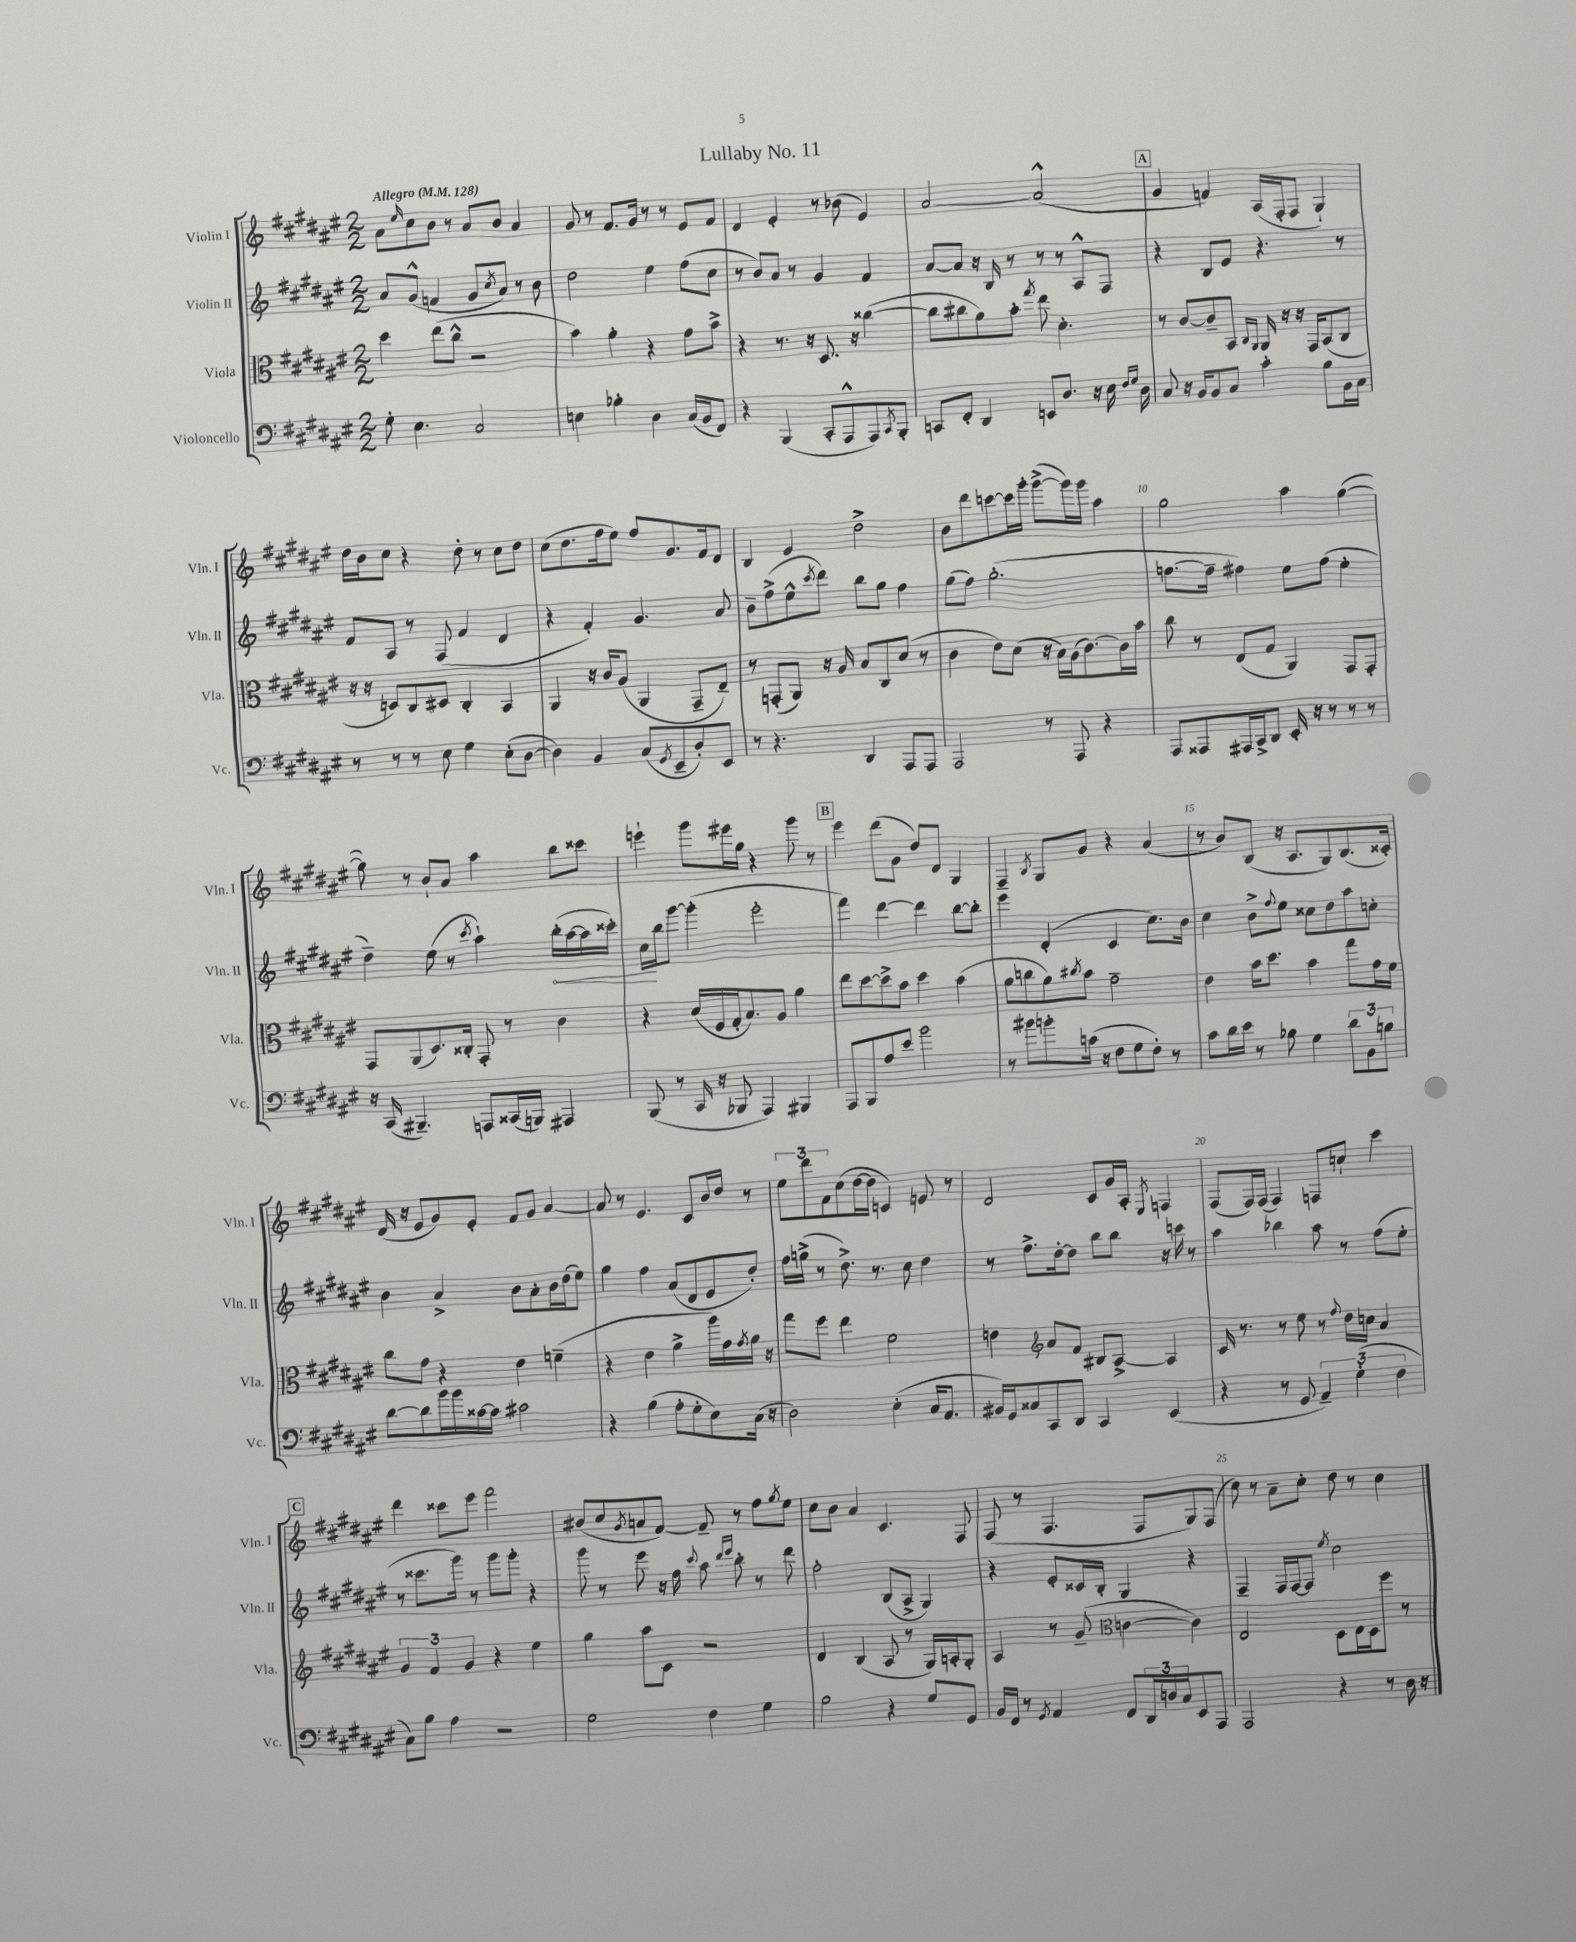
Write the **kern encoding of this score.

**kern	**kern	**kern	**kern
*staff4	*staff3	*staff2	*staff1
*clefF4	*clefC3	*clefG2	*clefG2
*k[f#c#g#d#a#e#]	*k[f#c#g#d#a#e#]	*k[f#c#g#d#a#e#]	*k[f#c#g#d#a#e#]
*M2/2	*M2/2	*M2/2	*M2/2
*MM128	*MM128	*MM128	*MM128
8G#'	4dd#	8a#	8a#
.	.	.	16qqee#
4.E#	.	(8g#^^	8cc#
.	(8ee#	4f	8b
.	8cc#^^	.	8r
2C#	2r	8g#	8a#
.	.	8qcc#	.
.	.	8a#)	8b
.	.	8r	4a#
.	.	8b	.
=	=	=	=
4E	4b)	2dd#	8g#
.	.	.	8r
4B-'	4a#'	.	8.f#
.	.	.	16g#
4D#	4r	4ee#	8r
.	.	.	8r
(16C#	8g#	(8ff#	8e#
16BB	.	.	.
8FF#)	8b^	8cc#	8f#
=	=	=	=
4r	4r	8r	4d#
.	.	8b)	.
(4BBB	8.r	8a#	4e#'
.	.	8r	.
.	16r	.	.
8CC#'	8.D#	4g#	8r
8AAA#^^	.	.	(8b-
.	16r	.	.
8AAA#)	([4cc##	4f#	4e#)
8qCC#	.	.	.
8BBB'	.	.	.
=	=	=	=
8CC	8cc##]	[8a#	[2a#
8FF#'	8cc#	8a#]	.
4DD#	8a#)	16r	.
.	.	16B	.
.	8b'	8r	.
.	8qgg#	.	.
8EE	8ee#	8r	(2a#^^]
8.D#	4.d#'	8r	.
.	.	8A#^^	.
16r	.	.	.
16E#	.	8F#	.
16qqF#	.	.	.
16qqG#	.	.	.
16D#	.	.	.
=	=	=	=
8C#	8r	4r	4g#
16r	[8c#	.	.
16BB	.	.	.
8BB	8c#~]	8B	4f)
8C#	8BB	8e#	.
.	16qqC#	.	.
.	16qqAA#	.	.
4c#'	16AA#	4.r	(16A#
.	16r	.	16F#'
.	16r	.	8F#
.	16GG#	.	.
8B	(8BB	.	4G#`)
16BB	8C#	8r	.
16C#	.	.	.
=	=	=	=
8r	16r	8f#	16dd#
.	16r	.	16b
8r	8D)	8A#	8cc#
8r	8C#	8r	4r
8E#	8D#	(8F#	.
4G#	4C#'	4f#	8dd#'
.	.	.	8r
(8E#'	4BB	4d#	8cc#
[8D#	.	.	8dd#
=	=	=	=
4D#])	4AA#	4r	(8cc#
.	.	.	8.dd#
4BB	16r	4f#')	.
.	16c#	.	16ff#
.	(8A#	.	8ee#)
(8C#	4AA#	4.g#	8ff#
8qGG#	.	.	.
8EE#~	.	.	8.g#
8D#')	8GG#~	.	.
.	.	.	16f#
8EE#	8E#~)	8a#	8d#
=	=	=	=
8r	8r	8b~	4B
4.r	(8GG'	(8ff#^	.
.	8AA#)	8ee#^^	4e#
.	.	8qccc#	.
.	16r	8ddd#)	.
.	16A#	.	.
4DD#	8B	8bb	2dd#^
.	8C#	8gg#	.
8AAA#	(8d#	4ff#	.
8AAA#	8r	.	.
=	=	=	=
2AAA#	4c#	(8gg#	8b
.	.	8ff#)	8ddd#
.	8e#)	(2.gg#'	[8ccc
.	(8d#	.	16ccc]
.	.	.	16ggg#'
8r	16r	.	([8ggg#^
.	16B)	.	.
8AAA#	(16A#	.	16ggg#])
.	[8.c#)	.	16ggg#
4r	.	.	4aa#
.	16c#]	.	.
.	16b	.	.
=	=	=	=
8AAA#	8cc#	[8.ff	2gg#
8AAA##	8r	.	.
.	.	16ff~]	.
16AAA#	(8E#	4ff#)	.
16CC#^	.	.	.
8DD#	8G#	.	.
16EE#'	4AA#)	8ee#	4aa#
16r	.	.	.
8r	.	(8ff#	.
8r	8GG#	4ee#'	([4gg#
8r	8GG#'	.	.
=	=	=	=
16r	8GG#	4dd#~)	8gg#])
(16CC#	.	.	.
4.BBB#~)	(8AA#	.	8r
.	8.D#)	(8ee#	8b`
.	.	8r	8a#
.	16C##'	.	.
.	.	8qccc#	.
8AAA	8GG#'	4aa#`)	4aa#
(16CC##	8r	.	.
16BBB)	.	.	.
4AAA#	4c#	(16bb'	8bb
.	.	[16aa#	.
.	.	16aa#]	8ccc##
.	.	16ccc##')	.
=	=	=	=
(8BBB	4r	16cc#	4eee`
.	.	16bb	.
8r	.	[8ggg#	.
16CC#	(16d#	(4ggg#']	8ggg#
16r	16F#	.	.
8BBB-	16G#'	.	16eee#
.	8.B)	.	16gg#
4AAA#)	.	2eee#'	4r
.	8A#	.	.
4BBB#	4a#	.	8ggg#
.	.	.	8r
=	=	=	=
8AAA#	8ee#	4fff#)	4eee#
8BBB	[8dd#	.	.
8A#	8dd#^]	[4ddd#	(8ddd#
8e#	8b	.	8g#
2b	4dd#	4ddd#]	8dd#)
.	.	.	8d#
.	(4b	[8bb	4G#
.	.	8bb']	.
=	=	=	=
8r	8a#	4eee#	4F#~
8b#	8cc	.	.
.	.	.	8qB
8b'	8a#)	(4d#'	8G#
.	8qcc#	.	.
(16c	8b	.	8g#
16r	.	.	.
8F#	2g#~	4c#	4r
8G#	.	.	.
8F#')	.	8.cc#)	(4a#
8r	.	.	.
.	.	16b	.
=	=	=	=
8c#	4e#	4cc#	8r
16d#	.	.	8b)
16e#	.	.	.
8r	16b	8b^	(8B
.	8.dd#	.	.
.	.	8qqff#	.
8B-	.	8ee#	16r
.	.	.	8.A#
4G#	4b	8cc##	.
.	.	8dd#	8G#)
12d#	8gg#	8aa#	(8.B
12BB	.	.	.
.	16g#	8cc'	.
12B	.	.	.
.	16f#	.	16c##')
=	=	=	=
[8d#	8cc#	4b	(16d#
.	.	.	16r
8d#]	8g#	.	8e#
16b	4r	4a#^	8g#)
16b	.	.	.
[16c##	.	.	8e#'
16c##]	.	.	.
2c#	4e#	8b	8f#
.	.	8a#'	8g#
.	(4f~	16b	[4a#
.	.	(16dd#	.
.	.	8ee#)	.
=	=	=	=
4r	4r	4gg#	8a#]
.	.	.	8r
(4B	4e#	4ff#	4.e#
8A#'	4a#^	(8a#	.
8G#'	.	8d#	8c#
8E#)	16aa#)	8e#	16b
.	16g#	.	16dd#
.	8qg#	.	.
(16C#	16a#	8dd#')	8r
16r	16r	.	.
=	=	=	=
2D#)	8gg#	16ff#	12ee#
.	.	(16gg^	.
.	.	.	12ddd#
.	8ff#	8r	.
.	.	.	12f#
.	4ee#	8.dd#^)	(8cc#
.	.	.	[16dd#
.	.	8.r	16dd#]
(4E#'	2f#	.	4c)
.	.	8cc#	.
16C#	.	4dd#	8e
8.AA#	.	.	.
.	.	.	8r
=	=	=	=
16BB#)	4e	8r	2d#
16GG#	.	.	.
8C##	.	8.ff#^	.
*	*clefG2	*	*
8CC#	8a#	.	.
.	.	[16dd#'	.
8DD#	8f#	8dd#]	.
4CC#	8B#	8bb	8c#
.	[8A#^	8bb	16g#
.	.	.	16A#'
.	.	.	8qE#
(4EE#	4A#]	16r	4F
.	.	16ccc	.
.	.	8r	.
=	=	=	=
4r	16c#	4aa#	(8F#
.	8.r	.	.
.	.	.	16F#)
.	.	.	(16F#
8r	8r	4bb-	4F#)
8GG#	8ee#	.	.
6AA#~)	8r	8aa#	8F
.	8qqff#	.	.
.	16dd#	8r	8cc`
(6G#'	.	.	.
.	16cc	.	.
.	4a#	(8ff#	4ccc#
6F#	.	.	.
.	.	8ee#'	.
=	=	=	=
8C#)	6g#	8r	4ddd#
8B	.	8.ccc##	.
.	6f#	.	.
4A#	.	.	8ccc##
.	.	16ggg#)	.
.	6g#	.	.
.	.	8r	8eee#
2r	4r	8ggg#	2fff#
.	.	8ggg#'	.
.	4ee#	4r	.
=	=	=	=
2G#	4gg#	8ggg#	(8b#
.	.	8r	8cc#
.	.	.	8qg#
.	8aa#	8eee#	8a
.	8c#	16r	[8f#)
.	.	16ff#	.
.	.	8qqccc#	.
4F#	2r	8aa#	8f#~]
.	.	16qqddd#	.
.	.	16qqeee#	.
.	.	8bb'	8r
4G#	.	8r	8ff#
.	.	.	8qgg#
.	.	8ddd#	8ee#
=	=	=	=
2B	4d#	2ff#'	8cc#
.	.	.	8b
.	(4B	.	4a#
4r	8A#	(8B	4.c#
.	8r	8A#^	.
8G#	16G#)	4G#)	.
.	16A'	.	.
8GG#	8G#'	.	8F#
=	=	=	=
16BB	4A#	4r	(8F#
16FF#	.	.	.
8r	.	.	8r
8qGG#	.	.	.
4AA#	8r	8e#'	4.F#
.	(8g#~	16c##	.
.	.	16B'	.
*	*clefC3	*	*
8FF#	[4c	4G#	.
24DD#	.	.	8F#
24D	.	.	.
24C#	.	.	.
8EE#	4c])	4r	8G#)
8AAA#	.	.	(8F#
=	=	=	=
2AAA#	2E#	4F#~	8cc#)
.	.	.	8r
.	.	16F#	8a#~
.	.	[16F#	.
.	.	8F#]	8cc#'
.	.	8qee#	.
4r	8D#	2cc#	8dd#
.	16E#	.	8r
.	16D#	.	.
8r	8ff#	.	4cc#
16D#	8r	.	.
16r	.	.	.
==	==	==	==
*-	*-	*-	*-
